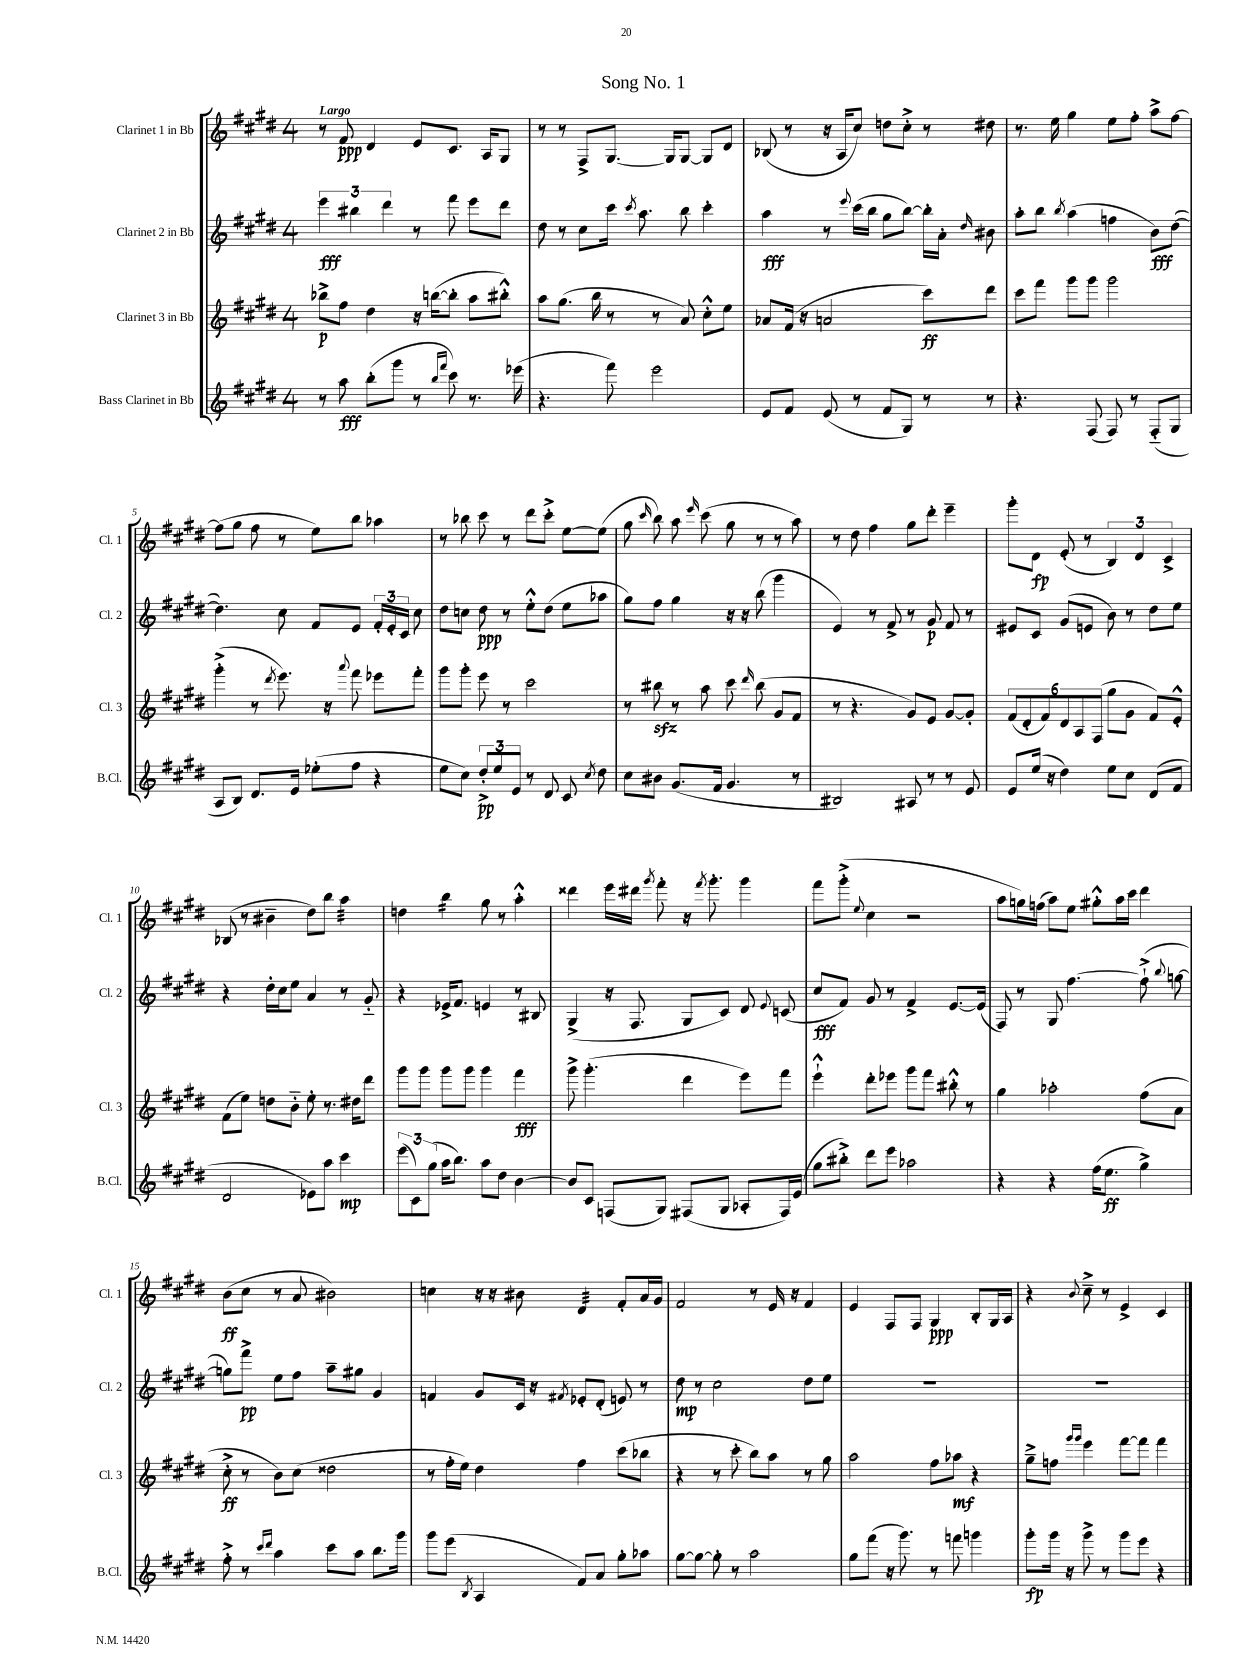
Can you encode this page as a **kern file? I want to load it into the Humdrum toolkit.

**kern	**kern	**kern	**kern
*staff4	*staff3	*staff2	*staff1
*clefG2	*clefG2	*clefG2	*clefG2
*k[f#c#g#d#]	*k[f#c#g#d#]	*k[f#c#g#d#]	*k[f#c#g#d#]
*M4/4	*M4/4	*M4/4	*M4/4
8r	8bb-^	6eee	8r
8aa	8ff#	.	8f#
.	.	6bb#	.
(8bb'	4dd#	.	4d#
.	.	6ddd#	.
8ggg#	.	.	.
8r	16r	8r	8e
.	([16bb	.	.
16qqbb	.	.	.
16qqfff#	.	.	.
8ccc#)	8bb']	8fff#	8.c#
8.r	8aa	8eee	.
.	.	.	16A
.	8bb#'^^)	8ddd#	8G#
(16eee-	.	.	.
=	=	=	=
4.r	8aa	8dd#	8r
.	(8.gg#	8r	8r
.	.	8cc#	8F#^
.	16bb	.	.
8fff#)	8r	16ccc#	[8.G#
.	.	8qccc#	.
.	.	8.aa	.
2eee	8r	.	.
.	.	.	16G#]
.	8a)	8bb	[8G#
.	8cc#'^^	4ccc#'	8G#]
.	8ee	.	8d#
=	=	=	=
8e	8a-	4aa	(8B-
8f#	(16f#	.	8r
.	16r	.	.
(8e	2a	8r	16r
.	.	.	16A
.	.	8qqeee	.
8r	.	(16ccc#	8cc#)
.	.	16bb	.
8f#	.	8gg#	8dd
8G#)	.	[8bb)	8cc#'^
8r	8ccc#)	16bb']	8r
.	.	16a'	.
.	.	16qqdd#	.
8r	8ddd#	8b#	8dd#
=	=	=	=
4.r	8ccc#	8aa'	8.r
.	8fff#	8bb	.
.	.	.	16ee
.	.	8qbb	.
.	8ggg#	(4aa	4gg#
(8F#	8ggg#	.	.
8F#)	2ggg#	4ff	8ee
8r	.	.	8ff#'
(8F#'~	.	8b)	8aa^
8G#	.	([8dd#	[8ff#
=	=	=	=
8A	(4ggg#'^	4.dd#])	(8ff#]
8B)	.	.	8gg#
8.d#	8r	.	8ff#
.	8qddd#	.	.
.	8.eee)	8cc#	8r
16e	.	.	.
(8ee-'	.	8f#	8ee)
.	16r	.	.
.	8qqaaa	.	.
8ff#	8fff#	8e	8bb
4r	8eee-	24f#'	4aa-
.	.	24e'	.
.	.	24c#	.
.	8fff#'	8cc#	.
=	=	=	=
8ee	8ggg#	8dd#	8r
8cc#)	8ggg#'	8cc	8bb-
12dd#'^	8eee	8dd#	8ccc#
12ee	.	.	.
.	8r	8r	8r
12e	.	.	.
8r	2ccc#	8ee'^^	8ddd#
8d#	.	(8dd#	8ccc#'^
8c#	.	8ee	[8ee
8qcc#	.	.	.
8dd#	.	8aa-	(8ee]
=	=	=	=
8cc#	8r	8gg#)	8gg#
.	.	.	16qqccc#
8b#	8bb#	8ff#	8bb)
(8.g#	8r	4gg#	8aa
.	.	.	16qqeee
.	8aa	.	(8ccc#
16f#	.	.	.
4.g#	8ccc#	16r	8gg#
.	.	16r	.
.	16qqddd#	.	.
.	(8bb#	(8bb	8r
.	8g#	4ggg#	8r
8r	8f#	.	8aa)
=	=	=	=
2B#)	8r	4e)	8r
.	4.r	.	8dd#
.	.	8r	4ff#
.	.	8f#^	.
8A#	8g#)	8r	8gg#
8r	8e	8g#	8ddd#'
8r	[8g#	8f#	4eee~
8e	8g#']	8r	.
=	=	=	=
8e	(12f#	8e#	8ggg#'
.	12d#'	.	.
(16ee	.	8c#	8d#
.	12f#)	.	.
16r	.	.	.
4dd#)	12d#	(8g#	(8e'
.	12A	.	.
.	.	8e	8r
.	(12F#	.	.
8ee	8gg#	8b)	6B)
8cc#	8g#	8r	.
.	.	.	6d#
(8d#	8f#)	8dd#	.
.	.	.	6c#^
8f#	8e'^^	8ee	.
=	=	=	=
2d#	(8f#	4r	(8B-
.	8ee)	.	8r
.	8dd	16dd#'	4b#~
.	.	16cc#	.
.	8b'~	8ee	.
8e-)	8ee'	4a	8dd#)
8aa	8.r	.	8bb
4ccc#	.	8r	4aa
.	16dd#	.	.
.	8ddd#	8g#'~	.
=	=	=	=
(12eee	8ggg#	4r	4dd
12c#)	.	.	.
.	8ggg#	.	.
(12gg#	.	.	.
16aa	8ggg#	16e-^	4bb
8.bb)	.	8.f#	.
.	8ggg#	.	.
8aa	4ggg#	4e	8gg#
8dd#	.	.	8r
[4b	4fff#	8r	4aa'^^
.	.	8B#	.
=	=	=	=
8b]	8ggg#^	(4G#^	4ddd##
8c#	(4.ggg#'	.	.
(8F	.	16r	16eee
.	.	8.F#	16ddd#
.	.	.	8qggg#
8G#)	.	.	8fff#'
(8F#	4ddd#	8G#	16r
.	.	.	8qfff#
.	.	.	8.ggg#'
8G#	.	8c#)	.
8A-'	8eee)	8d#	4ggg#
.	.	8qqe	.
16F#)	8fff#	(8c	.
(16e	.	.	.
=	=	=	=
8gg#	4eee`^^	8cc#	8fff#
8bb#'^)	.	8f#)	(8ggg#'^
.	.	.	8qqee
8ddd#	8ddd#'	8g#	4cc#
8eee	8eee-	8r	.
2aa-	8ggg#	4f#^	2r
.	8fff#	.	.
.	8bb#'^^	[8.e	.
.	8r	.	.
.	.	(16e]	.
=	=	=	=
4r	4gg#	8F#)	8aa
.	.	8r	16gg)
.	.	.	(16ff
4r	2aa-'	8G#	8aa)
.	.	[4.ff#	8ee
(16ff#	.	.	8gg#'^^
8.ee	.	.	.
.	.	.	16aa
.	.	.	16ccc#
4gg#^)	(8ff#	(8ff#`^]	4ddd#
.	.	8qqbb	.
.	8a	[8gg	.
=	=	=	=
8ff#'^	8cc#'^	8gg])	(8b
8r	8r	8fff#^	8cc#
16qqccc#	.	.	.
16qqddd#	.	.	.
4aa	8b)	8ee	8r
.	(8cc#	8ff#	8a
8ccc#	2dd##	8aa~	2b#)
8aa	.	8gg#	.
8.bb	.	4g#	.
16ggg#	.	.	.
=	=	=	=
8ggg#	8r	4f	4cc
(8eee	16ff#'	.	.
.	16ee)	.	.
8qB	.	.	.
4A	4dd#	8g#	16r
.	.	.	16r
.	.	16c#	8b#
.	.	16r	.
.	.	8qf#	.
8f#)	4ff#	8e-'	4d#
8a	.	(8d#'	.
8gg#'	(8ccc#	8e)	8f#'
8aa-	8bb-	8r	16a
.	.	.	16g#
=	=	=	=
[8gg#	4r	8dd#	2f#
8gg#_	.	8r	.
8gg#']	8r	2cc#	.
8r	8ccc#'	.	.
2aa	8bb)	.	8r
.	8aa	.	16e
.	.	.	16r
.	8r	8dd#	4f#
.	8gg#	8ee	.
=	=	=	=
8gg#	2aa	1r	4e
(8fff#	.	.	.
16r	.	.	8F#
8.ggg#)	.	.	.
.	.	.	8F#
8r	8ff#	.	4G#
8fff	8aa-	.	.
4ggg	4r	.	8B'
.	.	.	16G#
.	.	.	16A
=	=	=	=
8ggg#'	8gg#~^	1r	4r
16ggg#	8ff	.	.
16r	.	.	.
.	16qqggg#	.	.
.	16qqggg#	.	8qqb
8ggg#^	4eee	.	8cc#~^
8r	.	.	8r
8ggg#	[8fff#	.	4e^
8eee	8fff#]	.	.
4r	4fff#	.	4c#
==	==	==	==
*-	*-	*-	*-
